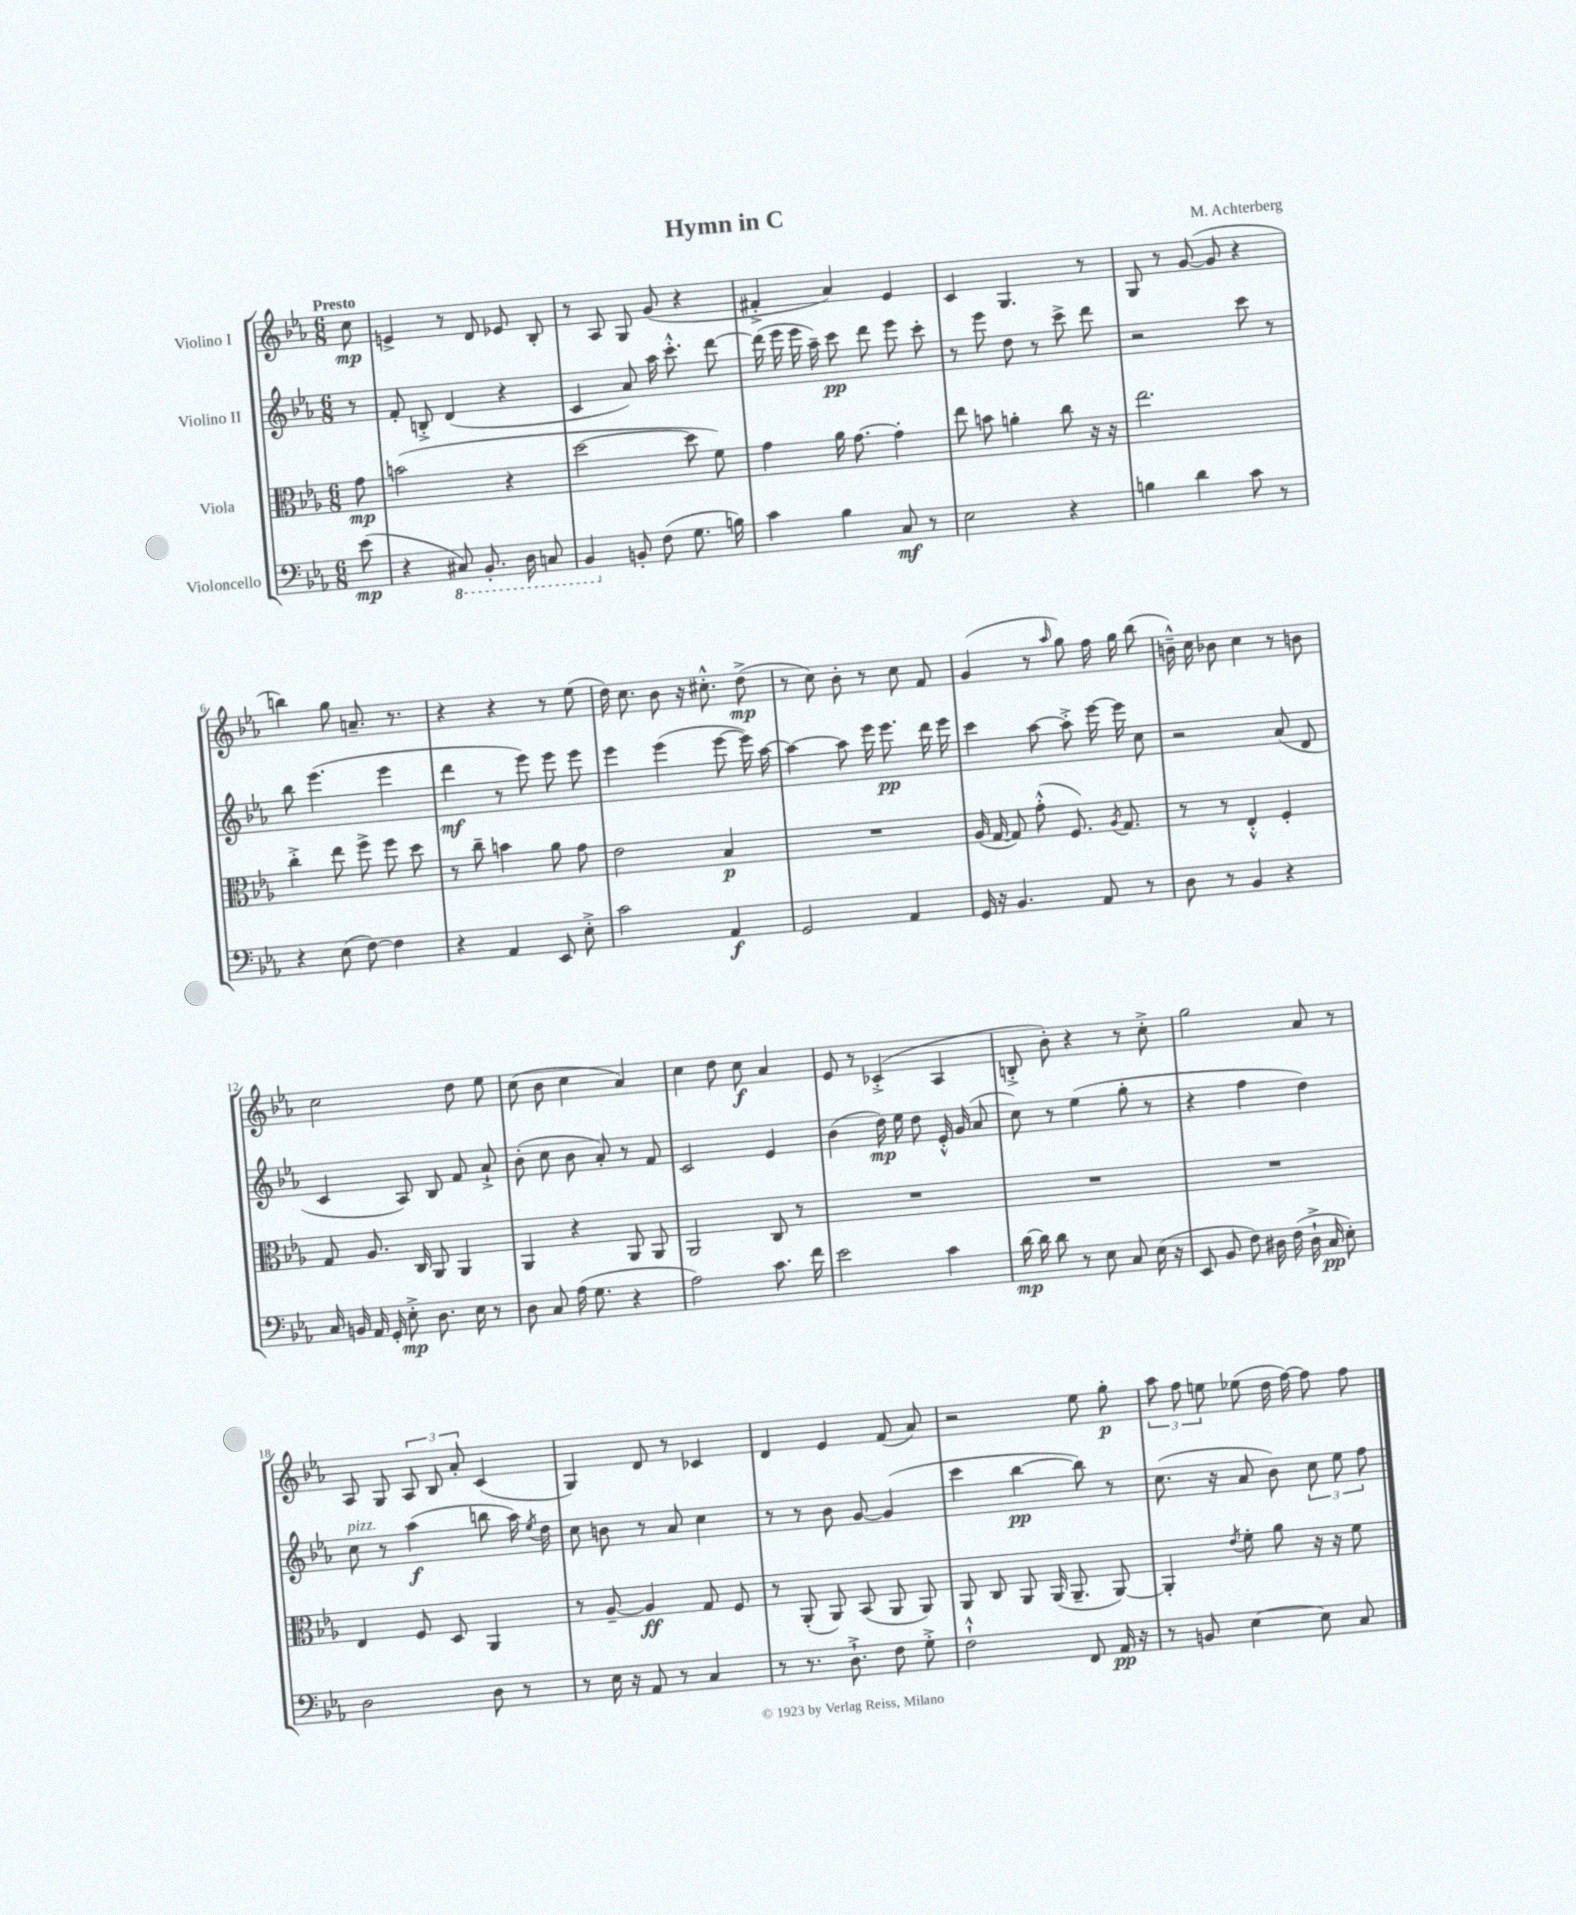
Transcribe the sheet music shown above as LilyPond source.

\header { title = "Hymn in C" composer = "M. Achterberg" }
<<
\new StaffGroup <<
\new Staff = "s0" \with { instrumentName = "Violino I" } {
    \clef treble \key ees \major \numericTimeSignature \time 6/8 \partial 8 \tempo "Presto"
    \autoBeamOff c''8\mp |
    e'4-> r8 d'8 ees'8 bes8-. |
    r8 aes8 g8 g'8( r4 |
    fis'4-.-> aes'4) ees'4 |
    c'4 g4. r8 |
    g8 r8 g'8~( g'8 r4 |
    b''4) g''8 a'8.-- r8. |
    r4 r4 r8 ees''8( |
    d''16) c''8. bes'8 r16 cis''8.-.-^ d''8->\mp( |
    r8 c''8) bes'8-. r8 c''8 f'8 |
    g'4( r8 \grace { aes''16 } g''8) f''16 g''16 bes''8( |
    b'16---^) c''16 bes'8 c''4 r8 b'8 |
    c''2 d''8 ees''8 |
    c''8( bes'8 c''4 aes'4) |
    c''4 d''8 c''8\f aes'4 |
    ees'8 r8 ces'4-.->( aes4 |
    b8-.-> bes'8-.) r4 r8 c''8-.-> |
    g''2 aes'8 r8 |
    aes8 g8 \tuplet 3/2 { aes8 bes8 aes'8-. } c'4( |
    g4) d'8 r8 ces'4 |
    d'4 ees'4 f'8( aes'8) |
    r2 ees''8 g''8-.\p |
    \tuplet 3/2 { aes''8 f''8 e''8 } ees''8( d''16 f''16~) f''8 f''8 \bar "|." |
}
\new Staff = "s1" \with { instrumentName = "Violino II" } {
    \clef treble \key ees \major \numericTimeSignature \time 6/8 \partial 8
    \autoBeamOff r8 |
    f'8-. b8-.-> d'4( r4 |
    c'4 aes'8) aes''16 c'''8.-.-^ d'''8~ |
    d'''16( ees'''16 ees'''16 aes''16--) c'''8\pp d'''8 ees'''8 c'''8-. |
    r8 ees'''8 d''8 r8 c'''8-> d'''8 |
    r2 c'''8 r8 |
    bes''8 ees'''4.( ees'''4 |
    d'''4\mf r8 ees'''8) ees'''8 ees'''8 |
    ees'''4 ees'''4( ees'''8~ ees'''16) aes''16~ |
    aes''4~ aes''8 ees'''16 ees'''8.\pp d'''16 ees'''16 |
    c'''4 aes''8~ aes''8-.-> ees'''16~ ees'''16 c''8 |
    r2 aes'8( d'8 |
    c'4 aes8) bes8 f'8 aes'8-!-> |
    bes'8-.( c''8 bes'8 aes'8-.) r8 f'8 |
    c'2 ees'4 |
    bes'4( d''16\mp) ees''16 d''8 ees'16-.-^ g'16( aes'8 |
    c''8) r8 ees''4( g''8-. r8 |
    r4 f''4 d''4) |
    c''8^\markup { \italic "pizz." } r8 aes''4\f( b''8 aes''16) \acciaccatura { ees''8 } d''16 |
    c''8 b'8 r8 aes'8 c''4 |
    r8 r8 bes'8 g'8~ g'4( |
    c'''4 bes''4~\pp bes''8) r8 |
    c''8.( r16 aes'8 bes'8) \tuplet 3/2 { c''8 ees''8 f''8 } \bar "|." |
}
\new Staff = "s2" \with { instrumentName = "Viola" } {
    \clef alto \key ees \major \numericTimeSignature \time 6/8 \partial 8
    \autoBeamOff g'8\mp |
    b'2( r4 |
    d''2~ d''8 f'8) |
    g'4 aes'16 g'8.~ g'4-. |
    ees''8 b'8 a'4-. c''8 r16 r16 |
    ees''2. |
    c''4-.-> ees''8 f''8-> f''8 d''8 |
    r8 c''8-- b'4 aes'8 g'8 |
    ees'2 bes4\p |
    R2. |
    aes16( g16~ g8) g'8-.-^( f8.) \acciaccatura { aes8 } g8. |
    r8 r8 ees4-.-^ f4-. |
    g8 aes8. c16 aes,8 aes,4 |
    aes,4 r4 aes,8 aes,8 |
    aes,2 c8 r8 |
    R2. |
    R2. |
    R2. |
    ees4 f8 d8 aes,4 |
    r8 aes8~-- aes4\ff g8 f8 |
    r8 aes,8-.( aes,8) bes,8( aes,8 aes,8) |
    aes,8 c8 aes,8 aes,16( aes,8.-- aes,8~) |
    aes,4-. \acciaccatura { ees'8 } f'8-. aes'8 r16 r16 f'8 \bar "|." |
}
\new Staff = "s3" \with { instrumentName = "Violoncello" } {
    \clef bass \key ees \major \numericTimeSignature \time 6/8 \partial 8
    \autoBeamOff ees'8\mp( |
    r4 \ottava #-1 cis,8) bes,,8.-. d,16 c,8 |
    bes,,4 \ottava #0 b,8-. f8( g8. b16) |
    c'4 bes4 c8\mf r8 |
    ees2 r4 |
    b4 d'4 c'8 r8 |
    r4 ees8( f8~) f4 |
    r4 aes,4 ees,8 ees8-.-> |
    c'2 aes,4\f |
    g,2 aes,4 |
    g,16 r16 bes,4. aes,8 r8 |
    d8 r8 bes,4 r4 |
    c16 b,16 aes,16 g,16-. ees8-.->\mp d8. ees16 r8 |
    d8 c8 aes16( g8. r4 |
    aes2) c'8. f'16 |
    ees'2 c'4 |
    d'16~\mp d'16 d'8 r8 ees8 c8 ees16( r16 |
    ees,8 bes,8 f8) dis16 f16( dis16-!-> c16\pp ees8-.) |
    d2 d8 r8 |
    r8 ees16 r16 aes,8 r8 c4 |
    r8 r8. d8.-!-> f8 g8-.-> |
    f2-!-^ f,8 aes,16\pp r16 |
    r8 b,8 ees4~ ees8 c8 \bar "|." |
}
>>
>>
